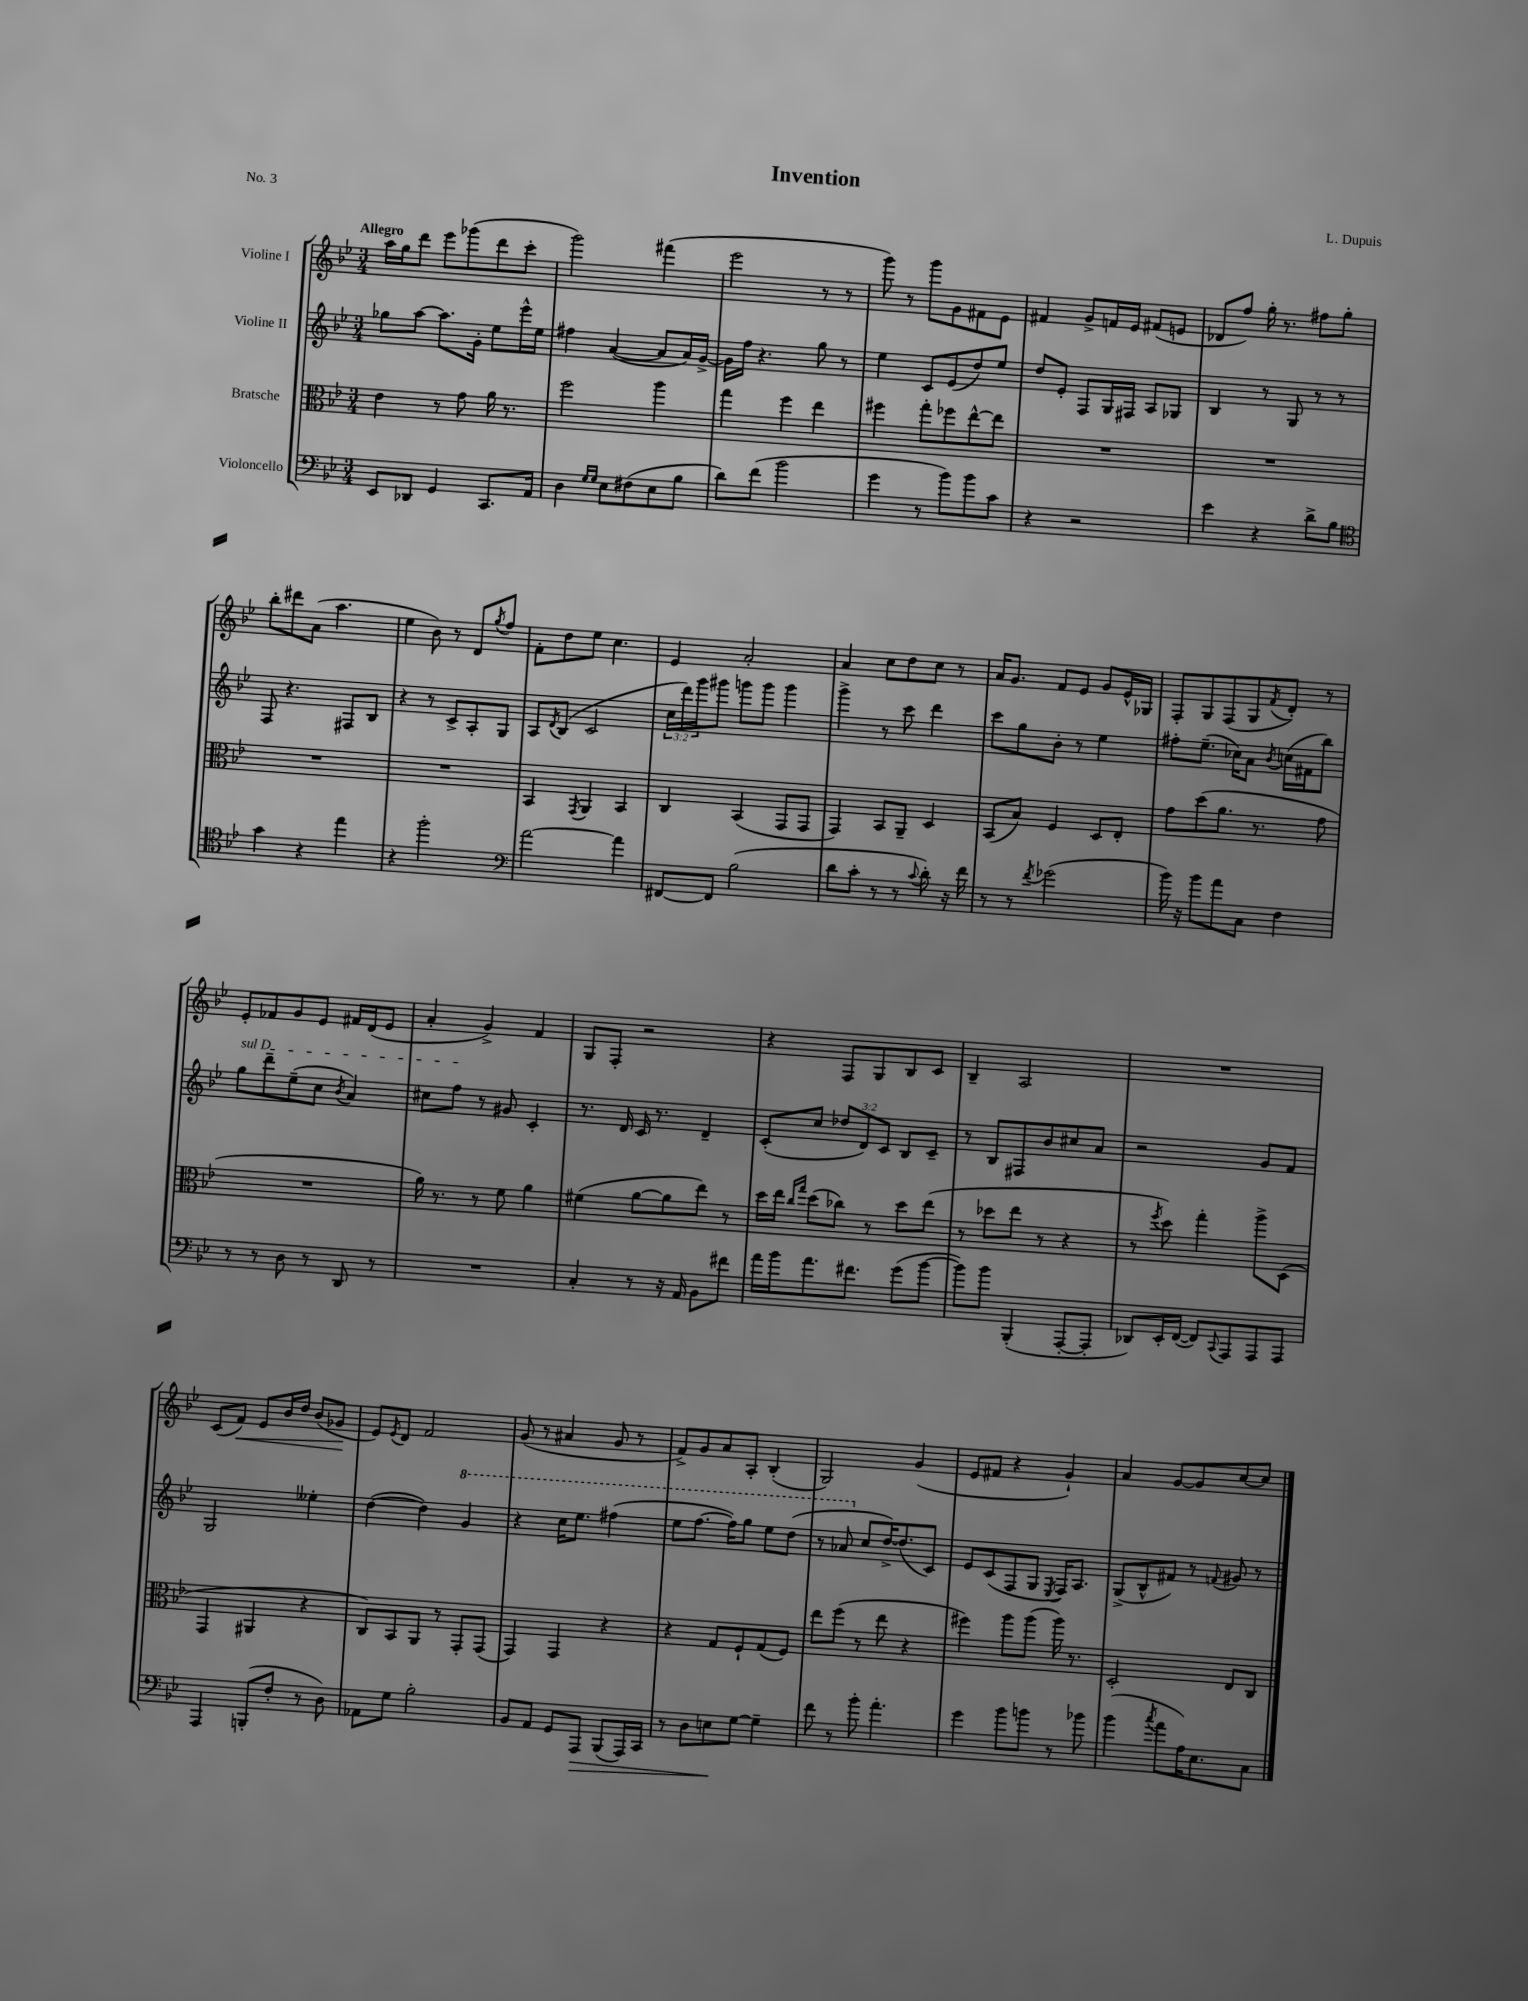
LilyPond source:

\header { title = "Invention" composer = "L. Dupuis" piece = "No. 3" }
<<
\new StaffGroup <<
\new Staff = "s0" \with { instrumentName = "Violine I" } {
    \clef treble \key bes \major \numericTimeSignature \time 3/4 \tempo "Allegro"
    a''16 g''16 d'''8 ees'''8 ges'''8( d'''8 c'''8-. |
    g'''2) fis'''4( |
    ees'''2 r8 r8 |
    g'''8) r8 g'''8 g'8 fis'8 ees'8 |
    fis'4 g'8-> f'16 ees'16 fis'8( e'8 |
    des'8 f''8) g''16-. r8. fis''8 g''8-. |
    bes''8-. dis'''8 a'8( a''4. |
    ees''4 bes'8) r8 d'8 \acciaccatura { g''8 } f''8 |
    f'8-. d''8 ees''8 c''4. |
    ees'4 a'2-. |
    a'4 c''8 d''8 c''8 r8 |
    a'16 g'8. f'8 ees'8 g'8 ees'16-^ ges16 |
    f8-. g8 f8( g8 \acciaccatura { f'8 } d'8-.) r8 |
    ees'8-. fes'8 g'8 ees'8 fis'16 d'16( ees'8 |
    a'4-. g'4->) f'4 |
    g8 f8-. r2 |
    r4 f8 g8 bes8 c'8 |
    bes4-- a2 |
    R2. |
    c'8( f'8\<) ees'8 bes'16 d''16 bes'8( ges'8\! |
    ees'8) \acciaccatura { ees'8 } d'8 f'2 |
    g'8( r8 ais'4 g'8 r8 |
    f'8->) g'8 a'8 a8-. bes4-.( |
    g2) g'4( |
    ees'8 fis'8 r4 g'4-!) |
    a'4 g'8~ g'8 c''8~ c''8 \bar "|." |
}
\new Staff = "s1" \with { instrumentName = "Violine II" } {
    \clef treble \key bes \major \numericTimeSignature \time 3/4 \override Staff.TupletNumber.text = #tuplet-number::calc-fraction-text
    ges''8 a''8~ a''8. g'16-. ees''8 ees'''16-^ ees''16 |
    fis''4 a'4~( a'8 a'16) g'16~-> |
    g'16 f''16 r4. g''8 r8 |
    ees''4 c'8 ees'8( d''8) ees''8 |
    d''8 ees'8-. f8 g16 fis16 a8 ges8 |
    bes4 r8 g8 r8 r8 |
    f8 r4. fis8 bes8 |
    r4 r8 c'8-> a8-. g8 |
    a8 \acciaccatura { d'8 } bes8( c'2 |
    \tuplet 3/2 { c''16 d'''16) g'''16 } gis'''8 g'''8 g'''8 g'''4 |
    g'''4-> r8 c'''8 d'''4 |
    c'''8 g''8 bes'8-. r8 ees''4 |
    fis''8-. ees''8.--( ces''16) a'8 \acciaccatura { bes'8 } c''16( fis'16 bes''8) |
    \once \override TextSpanner.bound-details.left.text = \markup { \italic "sul D" } g''8\startTextSpan d'''8-- ees''8--( c''8 \acciaccatura { bes'8 } a'4) |
    cis''8 f''8\stopTextSpan r8 gis'8 c'4-. |
    r8. d'16 c'16 r8. d'4-- |
    c'8-.( c''8 \tuplet 3/2 { des''8 d'8) c'8 } bes8 c'8-- |
    r8 bes8 fis8 bes'8 cis''8 a'8 |
    r2 g'8 f'8 |
    g2 eeses''4-. |
    d''4~( d''4) \ottava #1 g''4 |
    r4 c'''16 ees'''8. fis'''4( |
    ees'''8 f'''8.~ f'''16) g'''8 ees'''8 d'''8( |
    r8 aes''8 \ottava #0 c''8 d''16~->) d''8.( c'8) |
    ees'8 c'8( f8 g8 \acciaccatura { ees8 } f16) a8. |
    g8->( bes8-^ fis'8) r8 \appoggiatura { f'8 } gis'8 r8 \bar "|." |
}
\new Staff = "s2" \with { instrumentName = "Bratsche" } {
    \clef alto \key bes \major \numericTimeSignature \time 3/4
    ees'4 r8 g'8 a'16 r8. |
    f''2 a''4 |
    g''4 f''4 ees''4 |
    fis''4 g''8-. fes''8 ees''8~-^ ees''8 |
    R2. |
    R2. |
    R2. |
    R2. |
    bes,4 \acciaccatura { g,8 } a,4 bes,4 |
    c4 bes,4( g,8 g,8 |
    g,4) bes,8 a,8-- d4 |
    bes,8( bes8) f4 d8 ees8-. |
    g'8 d''8( a'8. r8. g'8 |
    R2. |
    a'16) r8. r8 f'8 a'4 |
    fis'4( a'8~ a'8 ees''8) r8 |
    d''16 ees''16 \grace { c''16 g''16 } d''8( ces''8) r8 d''8 ees''8( |
    r8 des''8 ees''8 r8 r4 |
    r8 \acciaccatura { f''8 } d''8) g''4-. a''8-> d8( |
    g,4 ais,4 r4 |
    c8) bes,8 a,8 r8 g,8-. g,8( |
    g,4) g,4 r4 |
    r4 g8 f8-! g8( f8) |
    ees''8 f''8( r8 ees''8 r4 |
    fis''4) a''8 a''8( a''16) r8. |
    d2-. ees8 c8 \bar "|." |
}
\new Staff = "s3" \with { instrumentName = "Violoncello" } {
    \clef bass \key bes \major \numericTimeSignature \time 3/4
    ees,8 des,8 g,4 c,8. a,16 |
    d4 \grace { g16 g16 } ees8 fis8( ees8 bes8 |
    d'8) f'8( bes'2 |
    g'4 r8 bes'8) bes'8 c'8 |
    r4 r2 |
    ees'4 r4 d'8-> bes8 |
    \clef tenor g'4 r4 ees''4 |
    r4 f''2-. |
    \clef bass a'2~ a'4 |
    fis,8~ fis,8 bes2( |
    d'8 c'8-. r8 r8 \appoggiatura { c'8 } d'8-.) r16 f'16 |
    r8 r8 \acciaccatura { f'8 } ges'2( |
    bes'16) r16 bes'8 a'8 c8 f4 |
    r8 r8 d8 r8 d,8 r8 |
    R2. |
    c4-. r8 r16 a,16 bes,8 fis'8 |
    a'16 bes'16 a'8. fis'8. g'8( bes'8~ |
    bes'8) bes'8 bes,,4-.( a,,8~-. a,,8-. |
    des,8) ees,16-. f,16~( f,8) \appoggiatura { c,8 } a,,8 a,,8 a,,8 |
    a,,4 b,,8-.( f8-. r8 d8) |
    aes,8 g8 bes2-. |
    bes,8 a,8 g,8 a,,8\> bes,,8( a,,16) c,16 |
    r8 d8 e8\! g8~ g4-- |
    f'8 r8 bes'8-. a'4.-. |
    g'4 bes'8 b'8 r8 bes'8 |
    bes'4( \acciaccatura { c''8 } a'8 a16) ees8. c8 \bar "|." |
}
>>
>>
\layout { \context { \Score \remove "Bar_number_engraver" } }
